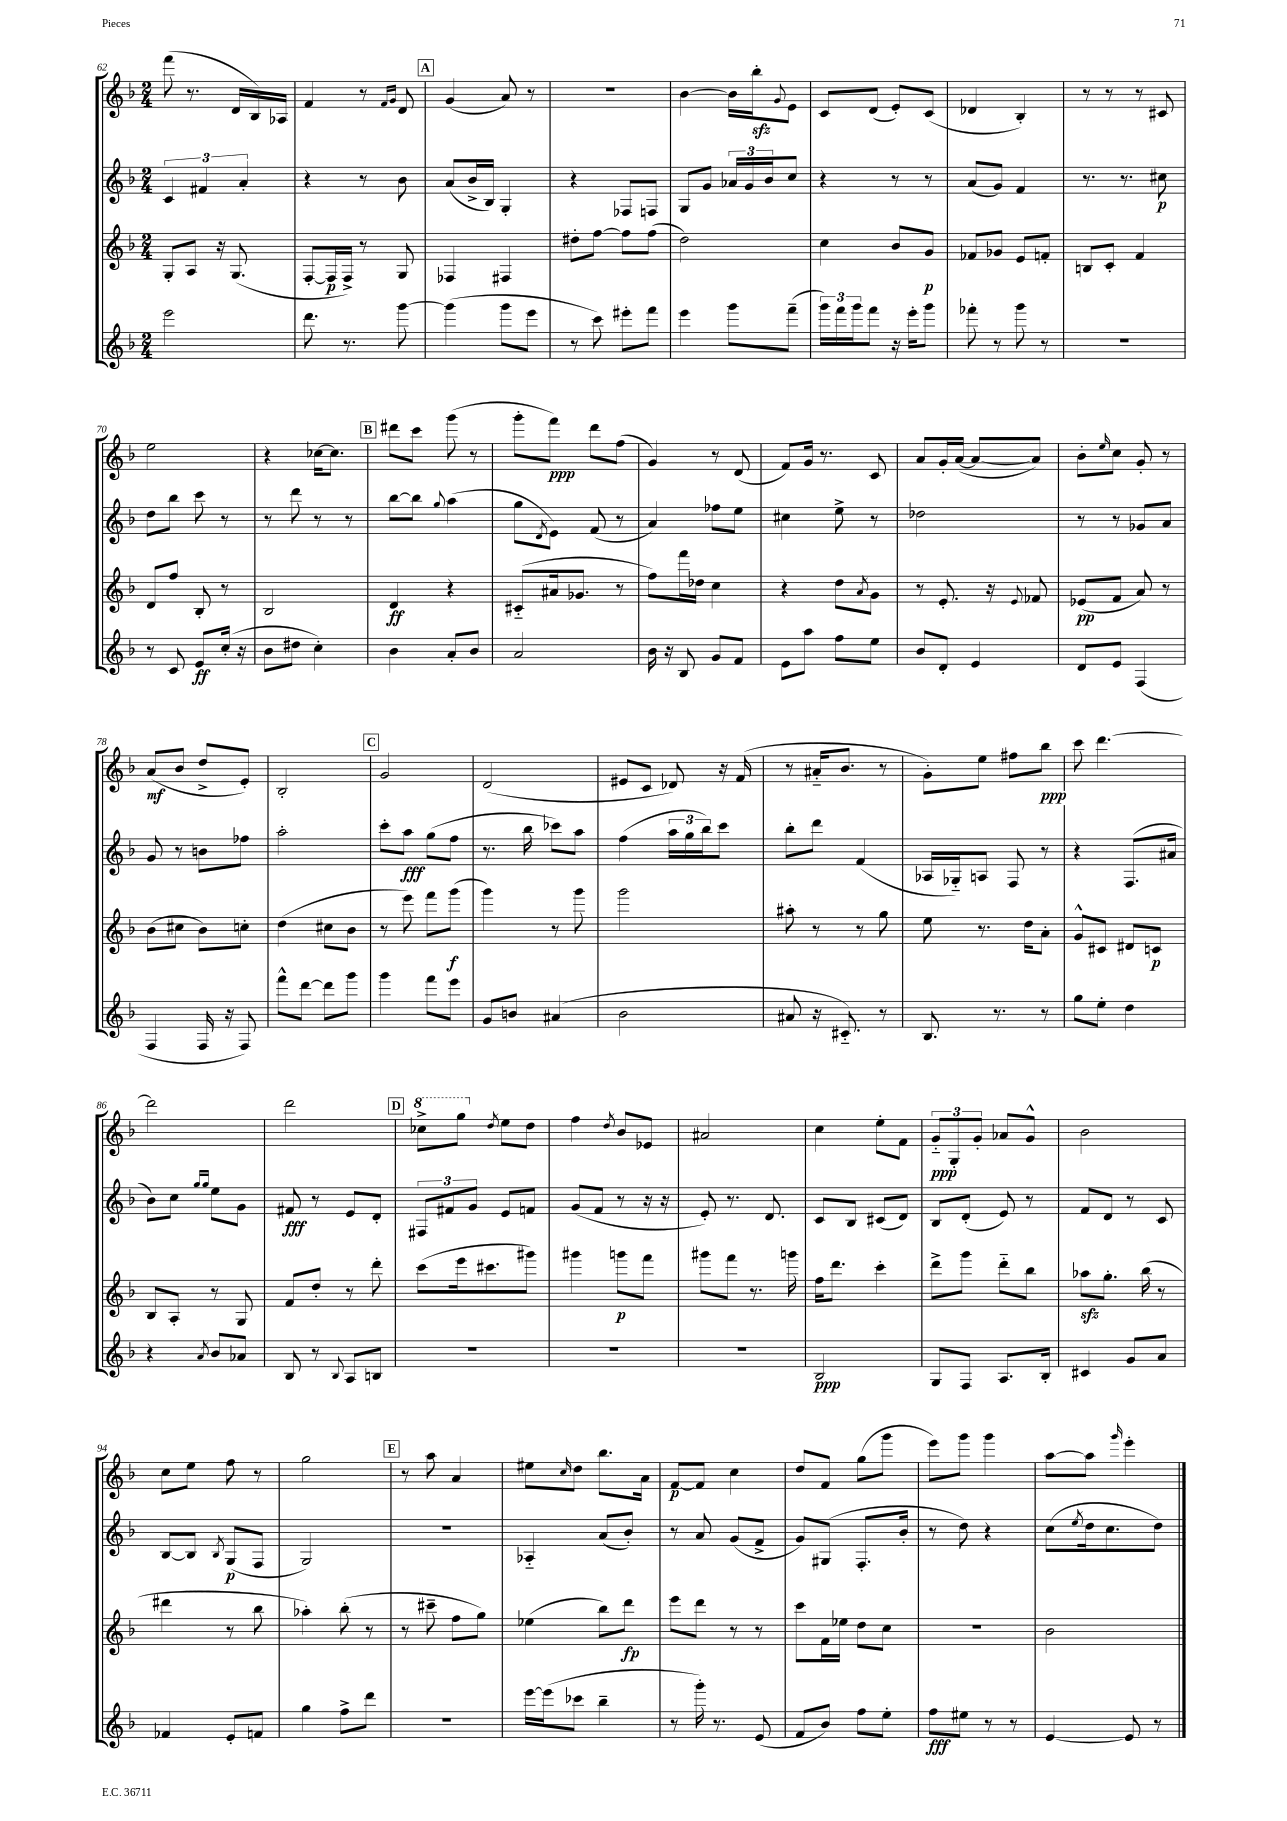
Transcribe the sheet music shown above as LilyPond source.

<<
\new StaffGroup <<
\new Staff = "s0" {
    \clef treble \key f \major \numericTimeSignature \time 2/4
    f'''8( r8. d'16 bes16) aes16 |
    f'4 r8 \grace { f'16 g'16 } d'8 |
    \mark \markup { \box "A" } g'4( a'8) r8 |
    r2 |
    bes'4~ bes'16 bes''16-.\sfz \appoggiatura { g'8 } e'8 |
    c'8 d'8( e'8-.) c'8( |
    des'4 bes4-.) |
    r8 r8 r8 cis'8 |
    e''2 |
    r4 ces''16~ ces''8. |
    \mark \markup { \box "B" } dis'''8 c'''8 g'''8( r8 |
    g'''8-. f'''8\ppp) d'''8 f''8( |
    g'4) r8 d'8( |
    f'8) g'16 r8. c'8 |
    a'8 g'16-. a'16~( a'8~ a'8) |
    bes'8-. \grace { e''16 } c''8 g'8-. r8 |
    a'8\mf( bes'8 d''8-> e'8-.) |
    bes2-. |
    \mark \markup { \box "C" } g'2 |
    d'2( |
    eis'8 c'8 des'8) r16 f'16( |
    r8 ais'16-_ bes'8. r8 |
    g'8-.) e''8 fis''8 bes''8\ppp |
    c'''8 d'''4.~ |
    d'''2 |
    d'''2 |
    \mark \markup { \box "D" } \ottava #1 ces'''8-> g'''8 \ottava #0 \acciaccatura { d''8 } e''8 d''8 |
    f''4 \acciaccatura { d''8 } bes'8 ees'8 |
    ais'2 |
    c''4 e''8-. f'8 |
    \tuplet 3/2 { g'8-_\ppp g8-. g'8-. } aes'8 g'8-^ |
    bes'2 |
    c''8 e''8 f''8 r8 |
    g''2 |
    \mark \markup { \box "E" } r8 a''8 a'4 |
    eis''8 \grace { c''16 } d''8 bes''8. a'16 |
    f'8~\p f'8 c''4 |
    d''8 f'8 g''8( g'''8 |
    e'''8) g'''8 g'''4 |
    a''8~ a''8 \grace { g'''16 } e'''4-. \bar "|." |
}
\new Staff = "s1" {
    \clef treble \key f \major \numericTimeSignature \time 2/4
    \tuplet 3/2 { c'4 fis'4 a'4-. } |
    r4 r8 bes'8 |
    \mark \markup { \box "A" } a'8( bes'16-> bes16) g4-. |
    r4 fes8 f8 |
    g8 g'8 \tuplet 3/2 { aes'16 g'16 bes'16 } c''8 |
    r4 r8 r8 |
    a'8( g'8) f'4 |
    r8. r8. cis''8\p |
    d''8 bes''8 c'''8 r8 |
    r8 d'''8 r8 r8 |
    \mark \markup { \box "B" } bes''8~ bes''8 \appoggiatura { g''8 } a''4( |
    g''8 \acciaccatura { d'8 } e'8) f'8( r8 |
    a'4) fes''8 e''8 |
    cis''4 e''8-> r8 |
    des''2 |
    r8 r8 ges'8 a'8 |
    g'8 r8 b'8 fes''8 |
    a''2-. |
    \mark \markup { \box "C" } c'''8-. a''8\fff g''8( f''8 |
    r8. bes''16 ces'''8) a''8 |
    f''4( \tuplet 3/2 { a''16 g''16 bes''16) } c'''8 |
    bes''8-. d'''8 f'4( |
    aes16 ges16-_) a8 f8 r8 |
    r4 f8.( ais'16 |
    bes'8) c''8 \grace { g''16 g''16 } e''8 g'8 |
    fis'8\fff r8 e'8 d'8-. |
    \mark \markup { \box "D" } \tuplet 3/2 { fis8 fis'8 g'8 } e'8 f'8 |
    g'8( f'8 r8 r16 r16 |
    e'8-.) r8. d'8. |
    c'8 bes8 cis'8( d'8) |
    bes8 d'8-.( e'8) r8 |
    f'8 d'8 r8 c'8 |
    bes8~ bes8 \acciaccatura { bes8 } g8\p( f8 |
    g2) |
    \mark \markup { \box "E" } r2 |
    aes4-_ a'8( bes'8-.) |
    r8 a'8 g'8( f'8-> |
    g'8) gis8( f8.-. bes'16-. |
    r8 d''8) r4 |
    c''8( \acciaccatura { e''8 } d''16 c''8. d''8) \bar "|." |
}
\new Staff = "s2" {
    \clef treble \key f \major \numericTimeSignature \time 2/4
    g8-. a8 r16 g8.( |
    f8~-. f16\p f16->) r8 g8 |
    \mark \markup { \box "A" } fes4 fis4 |
    dis''8-. f''8~ f''8 f''8( |
    d''2) |
    c''4 bes'8 g'8\p |
    fes'8 ges'8 e'8 f'8-. |
    b8 c'8-. f'4 |
    d'8 f''8 bes8-. r8 |
    bes2 |
    \mark \markup { \box "B" } d'4\ff r4 |
    cis'8-_( ais'16 ges'8. r8 |
    f''8) f'''16 des''16 c''4 |
    r4 d''8 \acciaccatura { a'8 } g'8 |
    r8 e'8.-. r16 \appoggiatura { e'8 } fes'8 |
    ees'8\pp( f'8 a'8) r8 |
    bes'8( cis''8 bes'8) c''8-. |
    d''4( cis''8 bes'8 |
    \mark \markup { \box "C" } r8 e'''8) f'''8 g'''8\f( |
    g'''4) r8 g'''8 |
    g'''2 |
    ais''8-. r8 r8 g''8 |
    e''8 r8. d''16 a'8-. |
    g'8-^ cis'8 dis'8 c'8\p |
    bes8 a8-. r8 g8 |
    f'8 d''8-. r8 d'''8-. |
    \mark \markup { \box "D" } c'''8( e'''16 cis'''8. gis'''8) |
    gis'''4 g'''8\p f'''8 |
    gis'''8 f'''8 r8. g'''16 |
    f''16 d'''8. c'''4-. |
    d'''8-> g'''8 d'''8-_ bes''8 |
    aes''8\sfz g''8.-. bes''16( r8 |
    dis'''4 r8 bes''8 |
    aes''4-.) bes''8-.( r8 |
    \mark \markup { \box "E" } r8 cis'''8-- f''8 g''8) |
    ees''4( bes''8) d'''8\fp |
    e'''8 d'''8 r8 r8 |
    c'''8 f'16 ees''16 d''8 c''8 |
    R2 |
    bes'2 \bar "|." |
}
\new Staff = "s3" {
    \clef treble \key f \major \numericTimeSignature \time 2/4
    e'''2 |
    d'''8. r8. g'''8~ |
    \mark \markup { \box "A" } g'''4( g'''8 e'''8 |
    r8 c'''8) eis'''8-. f'''8 |
    e'''4 g'''8 f'''8--( |
    \tuplet 3/2 { g'''16) f'''16 g'''16 } f'''8 r16 e'''16-. g'''8 |
    fes'''8-. r8 g'''8 r8 |
    R2 |
    r8 c'8 e'8\ff c''16-.( r16 |
    bes'8 dis''8 c''4-.) |
    \mark \markup { \box "B" } bes'4 a'8-. bes'8 |
    a'2 |
    bes'16 r16 bes8 g'8 f'8 |
    e'8 a''8 f''8 e''8 |
    bes'8 d'8-. e'4 |
    d'8 e'8 f4( |
    f4 f16 r16 f8) |
    f'''8-^ d'''8~ d'''8 g'''8 |
    \mark \markup { \box "C" } g'''4 f'''8 e'''8 |
    g'8 b'8 ais'4( |
    bes'2 |
    ais'8 r16 cis'8.-_) r8 |
    bes8. r8. r8 |
    g''8 e''8-. d''4 |
    r4 \acciaccatura { a'8 } bes'8 aes'8 |
    bes8 r8 \appoggiatura { bes8 } a8 b8 |
    \mark \markup { \box "D" } R2 |
    R2 |
    R2 |
    bes2\ppp |
    g8 f8 a8. bes16-. |
    cis'4 g'8 a'8 |
    fes'4 e'8-. f'8 |
    g''4 f''8-> d'''8 |
    \mark \markup { \box "E" } r2 |
    e'''16~ e'''16( ces'''8 bes''4-- |
    r8 g'''16-.) r8. e'8( |
    f'8 bes'8) f''8 e''8-. |
    f''8\fff eis''8 r8 r8 |
    e'4~ e'8 r8 \bar "|." |
}
>>
>>
\layout { \context { \Score currentBarNumber = #62 } }
